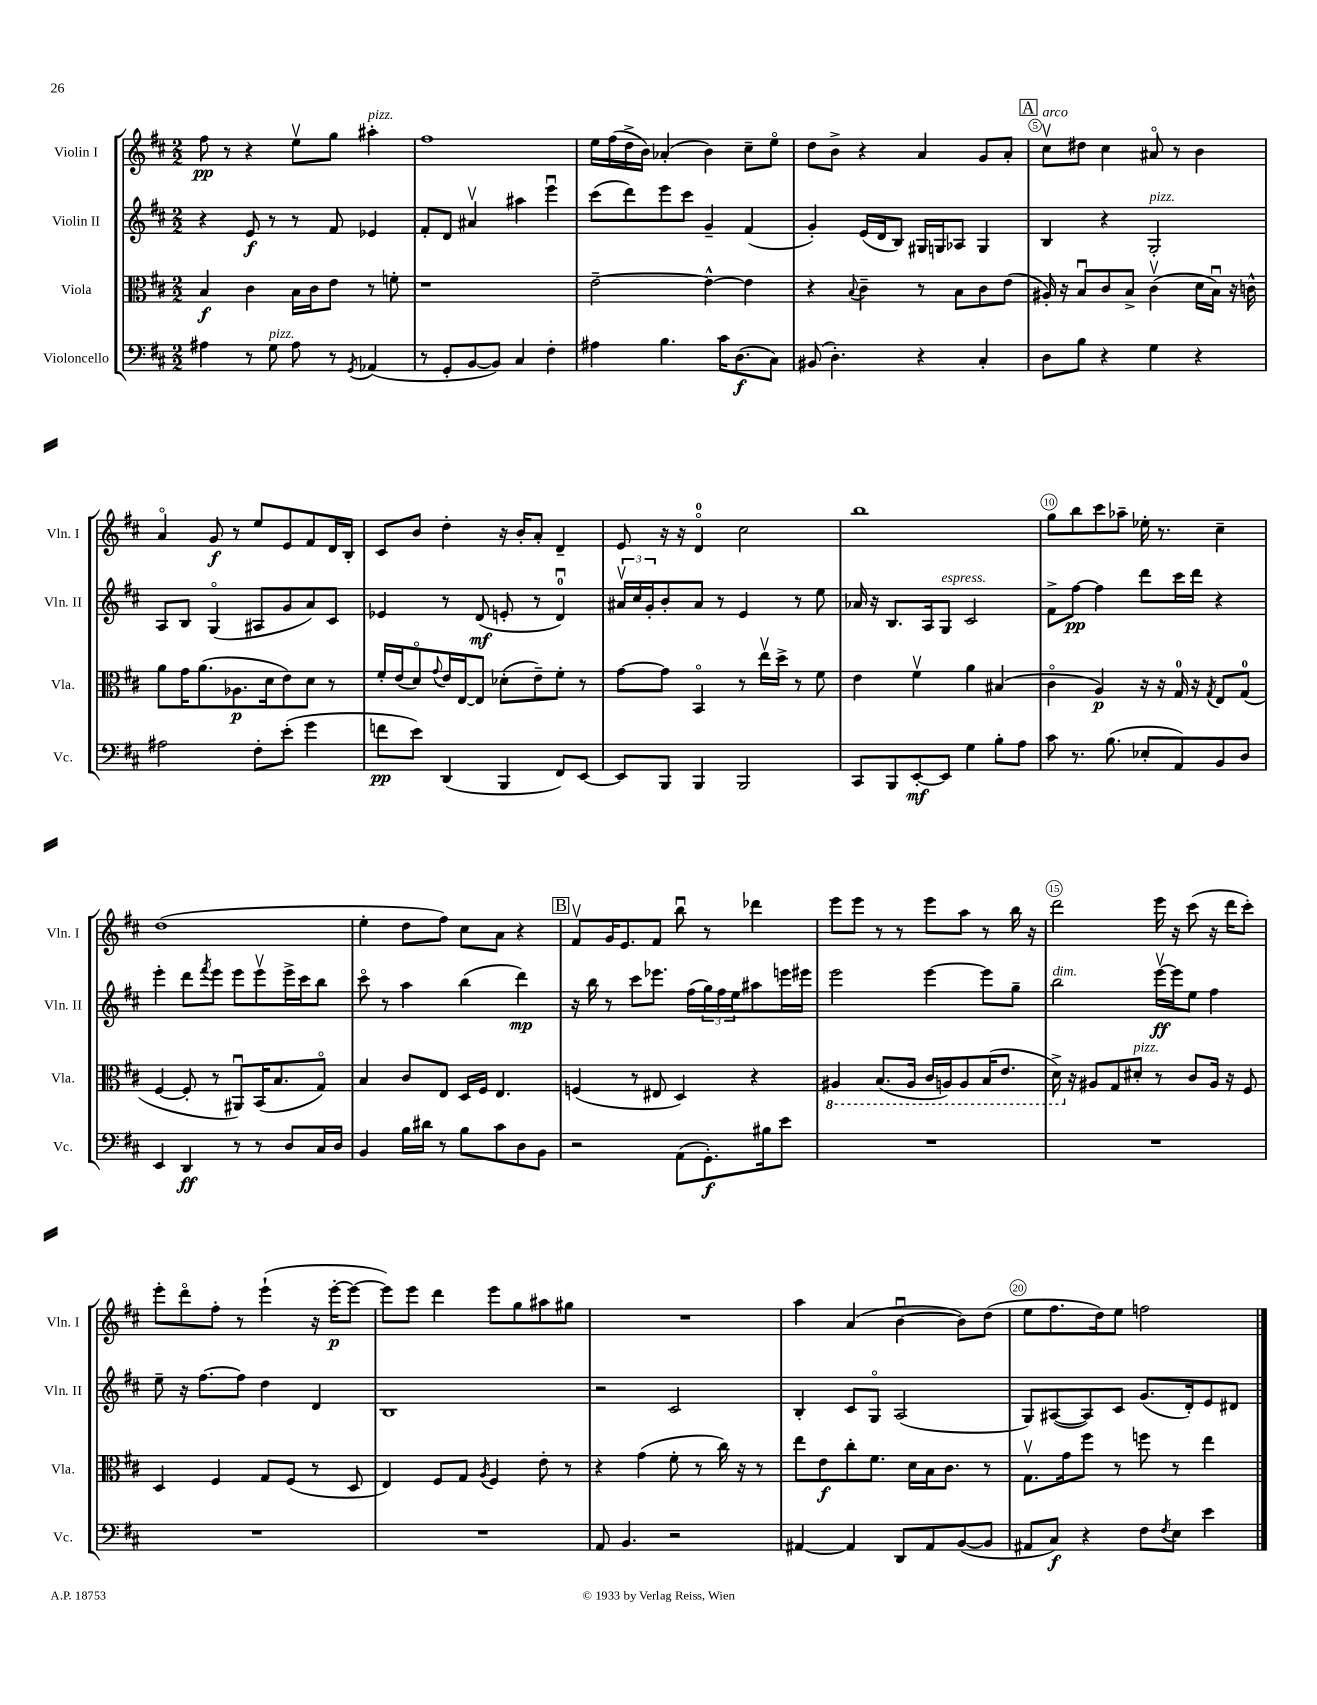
<<
\new StaffGroup <<
\new Staff = "s0" \with { instrumentName = "Violin I" shortInstrumentName = "Vln. I" } {
    \clef treble \key d \major \numericTimeSignature \time 2/2
    fis''8\pp r8 r4 e''8\upbow g''8 ais''4-.^\markup { \italic "pizz." } |
    fis''1 |
    e''16 fis''16( d''16-> b'16) aes'4-.( b'4) cis''8-- e''8\flageolet |
    d''8 b'8-> r4 a'4 g'8 a'8-. |
    \mark \markup { \box "A" } cis''8\upbow^\markup { \italic "arco" } dis''8 cis''4 ais'8\flageolet r8 b'4 |
    a'4\flageolet g'8\f r8 e''8 e'8 fis'8 d'16 b16-. |
    cis'8 b'8 d''4-. r16 b'16-. a'8-. d'4-- |
    e'8 r16 r16 d'4-0\flageolet cis''2 |
    b''1 |
    g''8 b''8 cis'''8 aes''8-- ees''16-. r8. cis''4-- |
    d''1( |
    e''4-. d''8 fis''8) cis''8 a'8 r4 |
    \mark \markup { \box "B" } fis'8\upbow g'16 e'8. fis'8 b''8\downbow r8 des'''4 |
    e'''8 e'''8 r8 r8 e'''8 a''8 r8 b''16 r16 |
    d'''2 e'''16 r16 cis'''8( r16 d'''16 cis'''8-.) |
    e'''8-. d'''8\flageolet fis''8-. r8 e'''4-!( r16 e'''16~-.\p e'''8~ |
    e'''8) e'''8 d'''4 e'''8 g''8 ais''8 gis''8 |
    R1 |
    a''4 a'4( b'4~\downbow b'8) d''8( |
    e''8 fis''8. d''16) e''8 f''2 \bar "|." |
}
\new Staff = "s1" \with { instrumentName = "Violin II" shortInstrumentName = "Vln. II" } {
    \clef treble \key d \major \numericTimeSignature \time 2/2
    r4 e'8\f r8 r8 fis'8 ees'4 |
    fis'8-. d'8 ais'4\upbow ais''4 e'''4\downbow |
    cis'''8( d'''8) e'''8 cis'''8 g'4-- fis'4( |
    g'4-.) e'16( d'16 b8) gis16 g16 aes8 g4 |
    \mark \markup { \box "A" } b4 r4 g2-.^\markup { \italic "pizz." } |
    a8 b8 g4\flageolet( ais8 g'8 a'8) cis'8 |
    ees'4 r8 d'8\mf( e'8-. r8 d'4-0\downbow) |
    \tuplet 3/2 { ais'16\upbow cis''16 g'16-. } b'8-. ais'8 r8 e'4 r8 e''8 |
    aes'16 r16 b8. a16 g8^\markup { \italic "espress." } cis'2 |
    fis'8-> fis''8~\pp fis''4 d'''8 cis'''16 d'''16 r4 |
    e'''4-. d'''8 \acciaccatura { fis'''8 } e'''8 e'''8 e'''8\upbow e'''16-> cis'''16 b''8 |
    cis'''8\flageolet r8 a''4 b''4( d'''4\mp) |
    \mark \markup { \box "B" } r16 b''16 r8 cis'''8 ees'''8. fis''16( \tuplet 3/2 { g''16) fis''16 e''16 } ais''8 e'''16 eis'''16 |
    e'''2 e'''4~ e'''8 g''8-- |
    b''2^\markup { \italic "dim." } e'''16~\upbow\ff e'''16 e''8 fis''4 |
    e''8-- r16 fis''8.~ fis''8 d''4 d'4 |
    b1 |
    r2 cis'2 |
    b4-. cis'8 g8\flageolet a2( |
    g8) ais8~( ais8) cis'8 g'8.( d'16-.) e'8 dis'8 \bar "|." |
}
\new Staff = "s2" \with { instrumentName = "Viola" shortInstrumentName = "Vla." } {
    \clef alto \key d \major \numericTimeSignature \time 2/2
    b4\f cis'4 b16 cis'16 e'8 r8 f'8-. |
    r1 |
    e'2~-- e'4~-^ e'4 |
    r4 \appoggiatura { b8 } cis'4-- r8 b8 cis'8 e'8( |
    \mark \markup { \box "A" } ais16-.) r16 b8\downbow cis'8 b8-> cis'4\upbow( d'16 b16\downbow) r16 c'16-^ |
    a'8 g'16 a'8.( aes8.\p d'16 e'8) d'8 r8 |
    fis'16-. e'16( d'8\flageolet) \appoggiatura { g'8 } e'16 e16~ e8 des'8-.( e'8--) fis'8-. r8 |
    g'8~ g'8 b,4\flageolet r8 e''16\upbow d''16-> r8 fis'8 |
    e'4 fis'4\upbow a'4 bis4( |
    cis'4\flageolet a4\p) r16 r16 g16-0 r16 \acciaccatura { g8 } e8 g8-0( |
    fis4~ fis8-. r8 ais,8\downbow) b,16( b8. g8\flageolet) |
    b4 cis'8 e8 d16 fis16 e4. |
    \mark \markup { \box "B" } f4( r8 eis8 d4) r4 |
    \ottava #-1 ais,4 b,8.( ais,16 cis16 a,16) a,8 b,16( e8. |
    d16->) \ottava #0 r16 ais8 g8 dis'8-.^\markup { \italic "pizz." } r8 cis'8 ais16 r16 fis8 |
    d4 fis4 g8 fis8( r8 d8 |
    e4) fis8 g8 \acciaccatura { a8 } fis4 e'8-. r8 |
    r4 g'4( fis'8-. r8 cis''16) r16 r8 |
    e''8 e'8\f cis''8-. fis'8. d'16 b16 cis'8. r8 |
    g8.\upbow g'16 fis''8 r8 f''8 r8 e''4 \bar "|." |
}
\new Staff = "s3" \with { instrumentName = "Violoncello" shortInstrumentName = "Vc." } {
    \clef bass \key d \major \numericTimeSignature \time 2/2
    ais4 r8 g8^\markup { \italic "pizz." } ais8 r8 \acciaccatura { g,8 } aes,4( |
    r8 g,8-. b,8~ b,8) cis4 fis4-. |
    ais4 b4. cis'16 d8.\f( cis8) |
    bis,8( d4.-.) r4 cis4-. |
    \mark \markup { \box "A" } d8 b8 r4 g4 r4 |
    ais2 fis8-. e'8-.( g'4 |
    f'8\pp e'8) d,4( b,,4 fis,8) e,8~ |
    e,8 b,,8 b,,4 b,,2 |
    cis,8 b,,8 e,8~-.\mf e,8 g4 b8-. a8 |
    cis'8 r8. b8.( ees8-. a,8) b,8 d8 |
    e,4 d,4\ff r8 r8 d8 cis16 d16 |
    b,4 b16 dis'16 r8 b8 cis'8 d8 b,8 |
    \mark \markup { \box "B" } r2 a,8( g,8.-.\f) bis16 e'8 |
    R1 |
    R1 |
    R1 |
    R1 |
    a,8 b,4. r2 |
    ais,4~ ais,4 d,8 ais,8 b,8~( b,8 |
    ais,8 cis8\f) r4 fis8 \acciaccatura { fis8 } e8 e'4 \bar "|." |
}
>>
>>
\layout { \context { \Score \override BarNumber.break-visibility = ##(#f #t #t) barNumberVisibility = #(every-nth-bar-number-visible 5) \override BarNumber.stencil = #(make-stencil-circler 0.1 0.3 ly:text-interface::print) } }
